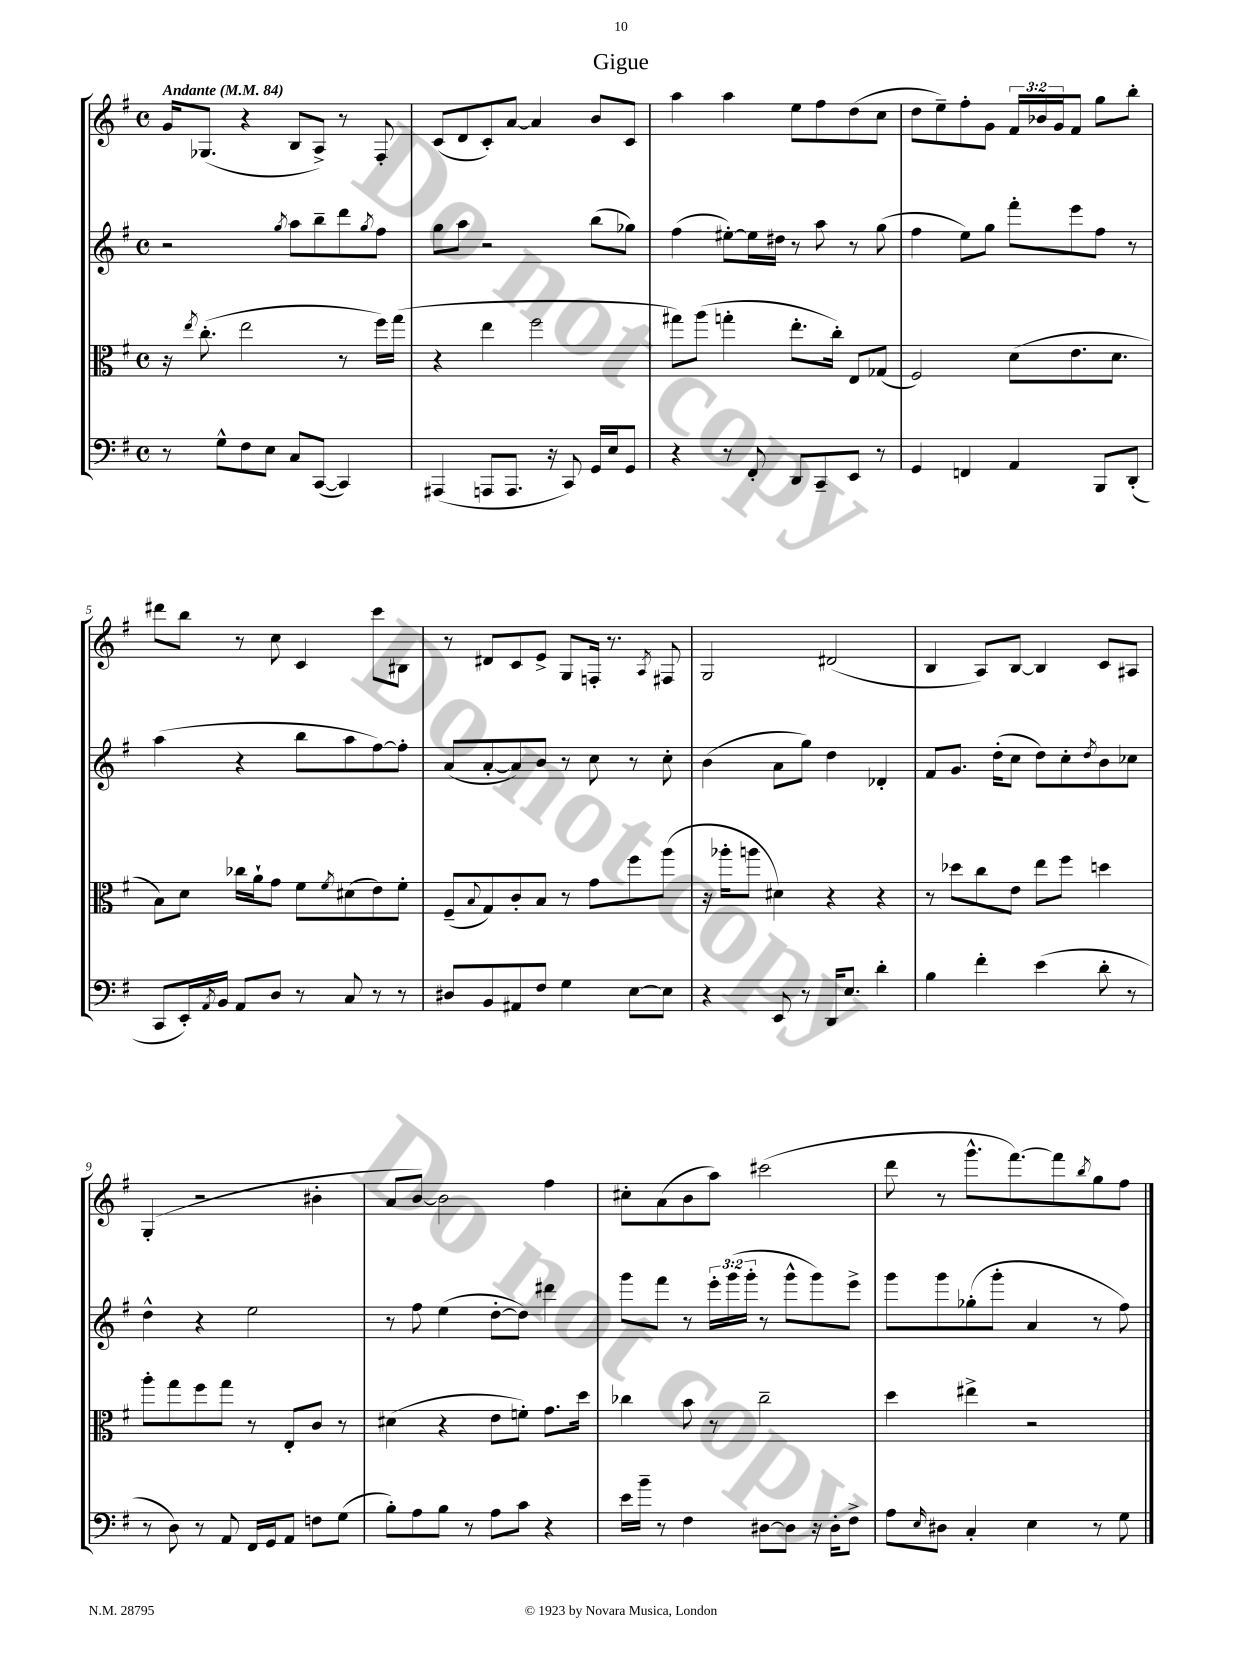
\header { title = "Gigue" }
<<
\new StaffGroup <<
\new Staff = "s0" {
    \clef treble \key g \major \defaultTimeSignature \time 4/4 \override Staff.TupletNumber.text = #tuplet-number::calc-fraction-text \tempo "Andante" 4 = 84
    g'16 ges8.( r4 b8 a8->) r8 fis8-. |
    c'8( d'8 c'8-.) a'8~ a'4 b'8 c'8 |
    a''4 a''4 e''8 fis''8 d''8( c''8 |
    d''8 e''8--) fis''8-. g'8 \tuplet 3/2 { fis'16 bes'16 g'16 } fis'8 g''8 b''8-. |
    dis'''8 b''8 r8 c''8 c'4 c'''8 bis8 |
    r8 dis'8 c'8 e'8-> g8 f16-. r8. \acciaccatura { a8 } fis8 |
    g2 dis'2( |
    b4 a8) b8~ b4 c'8 ais8 |
    g4-.( r2 bis'4-. |
    a'8 b'8~) b'2 fis''4 |
    cis''8-. a'8( b'8 a''8) cis'''2( |
    d'''8 r8 g'''8.-^ fis'''8.~) fis'''8 \acciaccatura { b''8 } g''8 fis''8 \bar "|." |
}
\new Staff = "s1" {
    \clef treble \key g \major \defaultTimeSignature \time 4/4 \override Staff.TupletNumber.text = #tuplet-number::calc-fraction-text
    r2 \acciaccatura { g''8 } a''8 b''8-- d'''8 \acciaccatura { g''8 } fis''8 |
    g''8 a''8 r2 b''8( ges''8) |
    fis''4( eis''8~-.) eis''16 dis''16 r8 a''8 r8 g''8( |
    fis''4 e''8) g''8 fis'''8-. e'''8 fis''8 r8 |
    a''4( r4 b''8 a''8 fis''8~) fis''8-. |
    a'8( a'8~-. a'8) b'8 r8 c''8 r8 c''8-. |
    b'4( a'8 g''8) d''4 des'4-. |
    fis'8 g'8. d''16-.( c''8 d''8) c''8-. \acciaccatura { d''8 } b'8 ces''8 |
    d''4-^ r4 e''2 |
    r8 fis''8 e''4( d''8~-. d''8) dis'''4 |
    g'''8 fis'''8 r8 \tuplet 3/2 { e'''16-. g'''16( g'''16-. } r8 g'''8-^ g'''8) e'''8-> |
    g'''8 g'''8 ges''8-.( g'''8-. a'4 r8 fis''8) \bar "|." |
}
\new Staff = "s2" {
    \clef alto \key g \major \defaultTimeSignature \time 4/4
    r16 \acciaccatura { e''8 } c''8.-.( e''2 r8 fis''16) g''16( |
    r4 e''4 fis''2 |
    gis''8) a''8( g''4-. e''8.-. c''16-.) e8 ges8( |
    fis2) d'8( e'8. d'8. |
    b8) d'8 ces''16 a'16-! g'8 fis'8 \acciaccatura { fis'8 } dis'8( e'8) fis'8-. |
    fis8--( \appoggiatura { b8 } g8) c'8-. b8 r8 g'8 fis''8 a''8( |
    r16 aes''16-. a''8 dis'4) r4 r4 |
    r8 des''8 c''8 e'8 e''8 fis''8 d''4 |
    a''8-. g''8 fis''8 g''8 r8 e8-. c'8 r8 |
    dis'4( r4 e'8 f'8-.) g'8. d''16 |
    ces''4 b'8 r8 ces''2-- |
    d''4 eis''4-> r2 \bar "|." |
}
\new Staff = "s3" {
    \clef bass \key g \major \defaultTimeSignature \time 4/4
    r8 g8-^ fis8 e8 c8 c,8~( c,4) |
    ais,,4( a,,8 a,,8. r16 c,8) g,16 e16 g,8 |
    r4 r8 fis,8-. d,8 c,8-- e,8 r8 |
    g,4 f,4 a,4 b,,8 d,8-.( |
    c,8 e,16-.) \acciaccatura { a,8 } b,16 a,8 d8 r8 c8 r8 r8 |
    dis8 b,8 ais,8 fis8 g4 e8~ e8 |
    r4 e,8 r8 d,16 e8. d'4-. |
    b4 fis'4-. e'4( d'8-. r8 |
    r8 d8) r8 a,8 fis,16 g,16 a,8 f8 g8( |
    b8-.) a8 b8 r8 a8 c'8 r4 |
    e'16 b'16-- r8 fis4 dis8~ dis8 r16 dis16-. fis8-> |
    a8 \grace { e16 } dis8 c4-. e4 r8 g8 \bar "|." |
}
>>
>>
